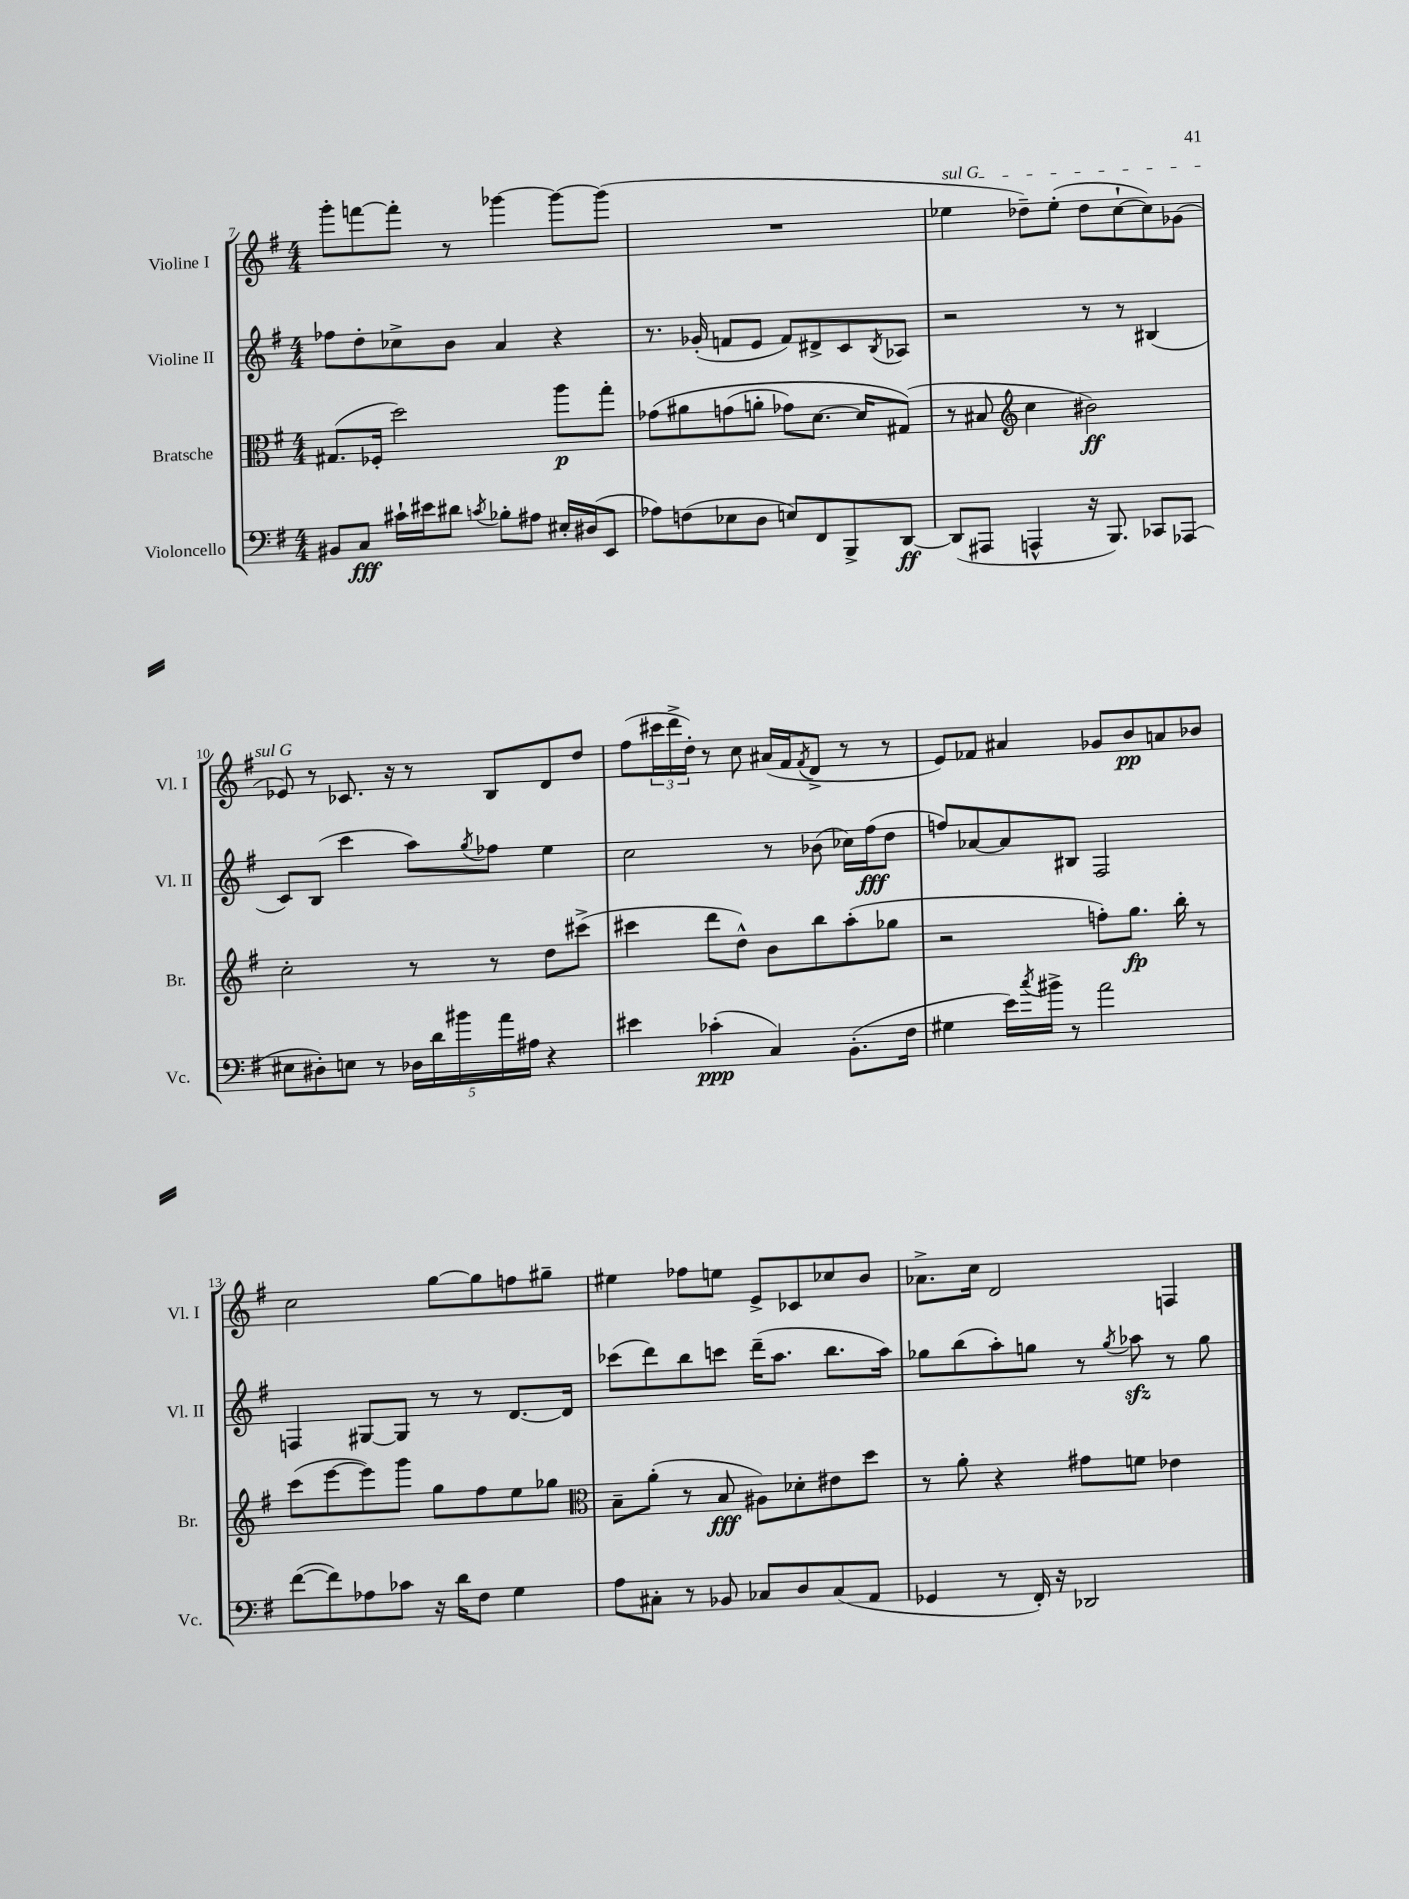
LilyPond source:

<<
\new StaffGroup <<
\new Staff = "s0" \with { instrumentName = "Violine I" shortInstrumentName = "Vl. I" } {
    \clef treble \key g \major \numericTimeSignature \time 4/4
    g'''8-. f'''8~ f'''8-. r8 ges'''4~ ges'''8~ ges'''8( |
    R1 |
    \once \override TextSpanner.bound-details.left.text = \markup { \italic "sul G" } ees''4\startTextSpan des''8--) ees''8-.( des''8 c''8~-! c''8) ges'8( |
    ees'8\stopTextSpan) r8 ces'8. r16 r8 b8 d'8 d''8 |
    fis''8( \tuplet 3/2 { cis'''16 d'''16-> d''16-.) } r8 c''8 ais'16( fis'16 \acciaccatura { fis'8 } d'8-> r8 r8 |
    e'8) fes'8 ais'4 ges'8 b'8\pp a'8 bes'8 |
    c''2 g''8~ g''8 f''8 gis''8-- |
    eis''4 fes''8 e''8 e'8-> ces'8 ces''8 b'8 |
    aes'8.-> c''16 d'2 f4 \bar "|." |
}
\new Staff = "s1" \with { instrumentName = "Violine II" shortInstrumentName = "Vl. II" } {
    \clef treble \key g \major \numericTimeSignature \time 4/4
    fes''8 d''8-. ces''8-> b'8 a'4 r4 |
    r8. ges'16-.( f'8 e'8 f'8) dis'8-> c'8 \acciaccatura { b8 } aes8 |
    r2 r8 r8 bis4( |
    c'8) b8( c'''4 a''8) \acciaccatura { g''8 } fes''8 e''4 |
    c''2 r8 bes'8( ces''16) fis''16\fff( d''8 |
    f''8) aes'8~ aes'8 bis8 fis2 |
    f4 gis8~ gis8 r8 r8 d'8.~ d'16 |
    ces'''8( d'''8) b''8 c'''8 d'''16--( a''8. b''8. a''16) |
    ges''8 b''8( a''8-.) g''8 r8 \acciaccatura { g''8 } aes''8\sfz r8 g''8 \bar "|." |
}
\new Staff = "s2" \with { instrumentName = "Bratsche" shortInstrumentName = "Br." } {
    \clef alto \key g \major \numericTimeSignature \time 4/4
    gis8.( fes16-. d''2) a''8\p g''8-. |
    ges'8\( ais'8 g'8( a'8-. ges'8) d'8.~ d'16 gis8(\) |
    r8 bis8 \clef treble c''4 bis'2\ff) |
    c''2-. r8 r8 d''8 cis'''8->( |
    cis'''4 d'''8 d''8-^) b'8 b''8 a''8-.( ges''8 |
    r2 f''8-.) g''8.\fp b''16-. r8 |
    c'''8( e'''8~ e'''8) g'''8 g''8 fis''8 e''8 ges''8 |
    \clef alto b8-- a'8-.( r8 b8\fff ais8) des'8-. eis'8 d''8 |
    r8 a'8-. r4 gis'8 f'8 ees'4 \bar "|." |
}
\new Staff = "s3" \with { instrumentName = "Violoncello" shortInstrumentName = "Vc." } {
    \clef bass \key g \major \numericTimeSignature \time 4/4
    bis,8 c8\fff cis'16-! eis'16 dis'8 \acciaccatura { c'8 } bes8-. ais8 eis16-. dis16( e,8 |
    aes8) f8( ees8 d8 e8) fis,8 b,,8-> d,8~\ff |
    d,8( ais,,8 a,,4-^ r16 b,,8.) ces,8 aes,,8( |
    eis8 dis8-.) e8 r8 \tuplet 5/4 { des16 d'16 bis'16 a'16 ais16 } r4 |
    eis'4 ces'4-.\ppp( c4) b,8.-.( fis16 |
    gis4 e'16) \acciaccatura { c''8 } bis'16-> r8 a'2 |
    fis'8~( fis'8) aes8 ces'8 r16 d'16 fis8 g4 |
    a8 cis8-. r8 bes,8 ces8 d8 ces8( a,8 |
    ges,4 r8 fis,16-.) r16 des,2 \bar "|." |
}
>>
>>
\layout { \context { \Score currentBarNumber = #7 } }
